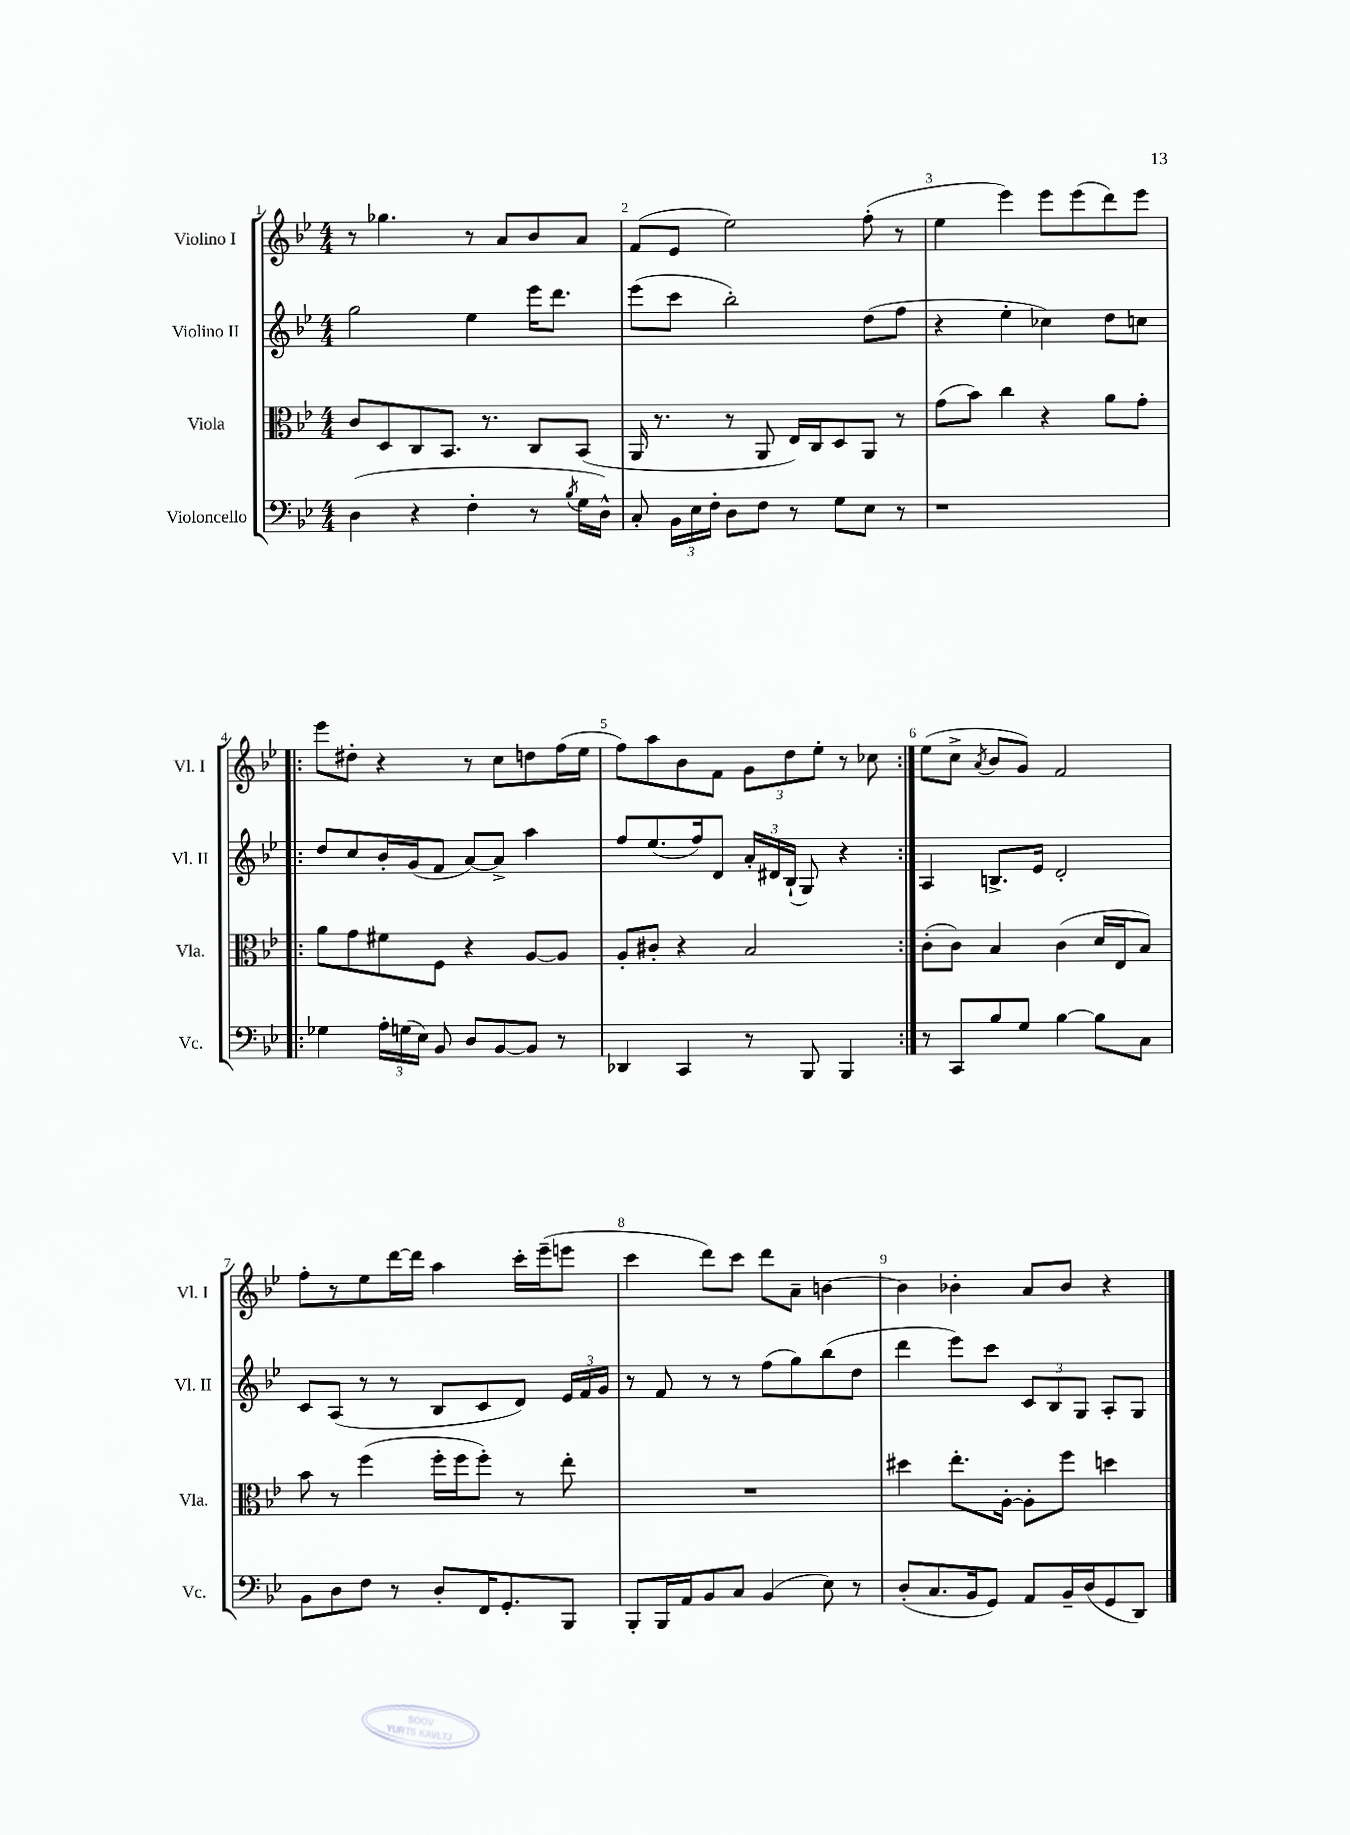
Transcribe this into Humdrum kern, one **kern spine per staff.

**kern	**kern	**kern	**kern
*staff4	*staff3	*staff2	*staff1
*clefF4	*clefC3	*clefG2	*clefG2
*k[b-e-]	*k[b-e-]	*k[b-e-]	*k[b-e-]
*M4/4	*M4/4	*M4/4	*M4/4
(4D\	8c/L	2gg\	8r
.	8D/	.	4.gg-\
4r	8C/	.	.
.	8.BB-/J	.	.
4F'\	.	4ee-\	8r
.	8.r	.	.
.	.	.	8a/L
8r	8C/L	16eee-\LK	8b-/
.	.	8.ddd\J	.
8qB-/	.	.	.
16G\LL	(8BB-/J	.	8a/J
16D^^\JJ)	.	.	.
=	=	=	=
8C'/	16AA/	(8eee-\L	(8f/L
.	8.r	.	.
24BB-\LL	.	8ccc\J	8e-/J
24E-\	.	.	.
24F'\JJ	.	.	.
8D\L	8r	2bb-'\)	2ee-\)
8F\J	8AA/	.	.
8r	16E-/LL)	.	.
.	16C/J	.	.
8G\L	8D/	.	.
8E-\J	8AA/J	(8dd\L	(8ff'\
8r	8r	8ff\J	8r
=	=	=	=
1r	(8g\L	4r	4ee-\
.	8b-\J)	.	.
.	4cc\	4ee-'\	4eee-\)
.	4r	4cc-\)	8eee-\L
.	.	.	(8eee-\
.	8a\L	8dd\L	8ddd\)
.	8g'\J	8cc\J	8eee-\J
=!|:	=!|:	=!|:	=!|:
4G-\	8a\L	8dd/L	8eee-\L
.	8g\	8cc/	8dd#'\J
24A'\LL	8f#\	16b-'/L	4r
(24G\	.	.	.
.	.	(16g/J	.
24E-\JJ)	.	.	.
8BB-/	8F\J	8f/J	.
8D/L	4r	[8a/L)	8r
[8BB-/	.	8a^/]J	8cc\L
8BB-/]J	[8A/L	4aa\	8dd\
8r	8A/]J	.	(16ff\L
.	.	.	16ee-\JJ
=	=	=	=
4DD-/	8A'/L	8ff/L	8ff\L)
.	8c#'/J	(8.ee-/	8aa\
4CC/	4r	.	8b-\
.	.	16ff/k)	.
.	.	8d/J	8f\J
8r	2B-/	24a'/LL	12g\L
.	.	24d#/	.
.	.	(24B-`/JJ	12dd\
8BBB-/	.	8G/)	.
.	.	.	12ee-'\J
4BBB-/	.	4r	8r
.	.	.	8cc-\
=:|!	=:|!	=:|!	=:|!
8r	(8c'\L	4A/	(8ee-\L
8CC/L	8c\J)	.	8cc^\J
.	.	.	8qa/
8B-/	4B-/	8.B^/L	8b-/L
8G/J	.	.	8g/J)
.	.	16e-/Jk	.
[4B-\	(4c\	2d'/	2f/
8B-\]L	16d/LL	.	.
.	16E-/J	.	.
8C\J	8B-/J)	.	.
=	=	=	=
8BB-\L	8b-\	8c/L	8ff'\L
8D\	8r	(8A/J	8r
8F\J	(4ff\	8r	8ee-\
8r	.	8r	[16ddd\L
.	.	.	16ddd\]JJ
8D'/L	16ff'\LL	8B-/L	4aa\
.	16ff\J	.	.
16FF/K	8ff'\J)	8c/	.
8.GG'/	.	.	.
.	8r	8d/J)	16ccc'\LL
.	.	.	(16eee-~\J
8BBB-/J	8ee-'\	24e-/LL	8eee\J
.	.	24f/	.
.	.	24g/JJ	.
=	=	=	=
8BBB-'/L	1r	8r	4ccc\
16BBB-/L	.	8f/	.
16AA/J	.	.	.
8BB-/	.	8r	8ddd\L)
8C/J	.	8r	8ccc\J
(4BB-/	.	(8ff\L	8ddd\L
.	.	8gg\)	8a~\J
8E-\)	.	(8bb-\	[4b\
8r	.	8dd\J	.
=	=	=	=
(8D'/L	4dd#\	4ddd\	4b\]
8.C/	.	.	.
.	8.ee-'\L	8eee-\L)	4b-'\
16BB-/k	.	.	.
8GG/J)	.	8ccc\J	.
.	[16A'\Jk	.	.
8AA/L	8A'\]L	12c/L	8a/L
.	.	12B-/	.
16BB-~/L	8ff\J	.	8b-/J
.	.	12G/J	.
(16D/J	.	.	.
8GG/	4dd\	8A'/L	4r
8DD/J)	.	8G/J	.
==	==	==	==
*-	*-	*-	*-
